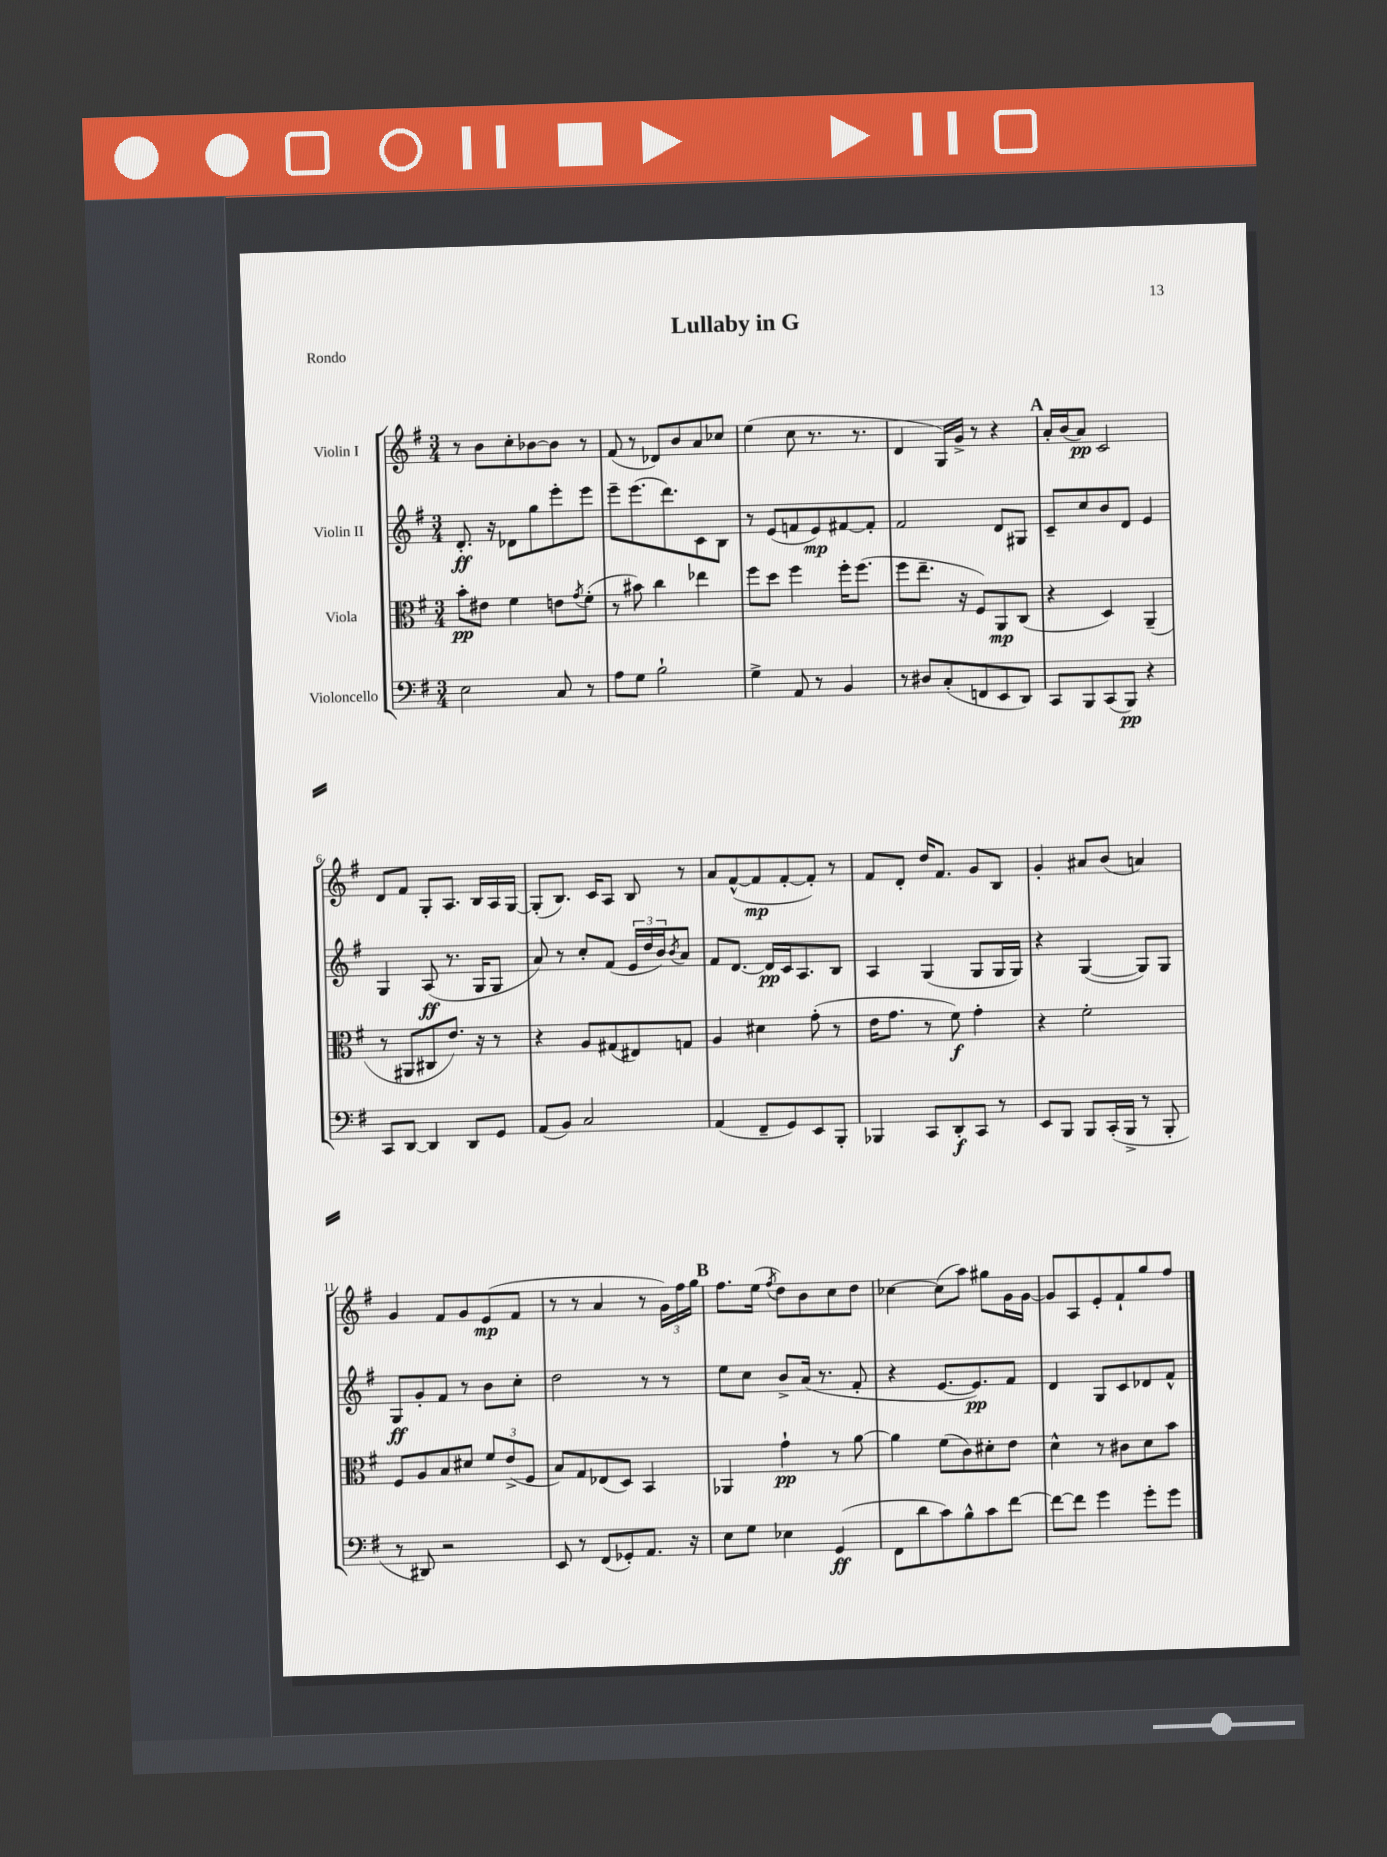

**kern	**dynam	**kern	**dynam	**kern	**dynam	**kern	**dynam
*part4	*part4	*part3	*part3	*part2	*part2	*part1	*part1
*staff4	*staff4	*staff3	*staff3	*staff2	*staff2	*staff1	*staff1
*I"Violoncello	*	*I"Viola	*	*I"Violin II	*	*I"Violin I	*
*clefF4	*	*clefC3	*	*clefG2	*	*clefG2	*
*k[f#]	*	*k[f#]	*	*k[f#]	*	*k[f#]	*
*M3/4	*	*M3/4	*	*M3/4	*	*M3/4	*
=1	=1	=1	=1	=1	=1	=1	=1
2E\	.	8b'\L	pp	8.d'/	ff	8r	.
.	.	8e#X\J	.	.	.	8b\L	.
.	.	.	.	16r	.	.	.
.	.	4f#\	.	8d-X\L	.	8cc'\	.
.	.	.	.	8gg\	.	[8b-X\	.
8C/	.	8en\L	.	8eee'\	.	8b-\J]	.
.	.	8qg/	.	.	.	.	.
8r	.	(8f#'\J	.	8eee\J	.	8r	.
=2	=2	=2	=2	=2	=2	=2	=2
8A\L	.	8r	.	8eee~\L	.	(8f#/	.
8G\J	.	8b#X\)	.	(8.eee\	.	8r	.
2B`\	.	4cc\	.	.	.	8d-X/L)	.
.	.	.	.	8.ddd\)	.	.	.
.	.	.	.	.	.	8b/	.
.	.	4ee-X\	.	8c\	.	8a/	.
.	.	.	.	8B\J	.	8cc-X/J	.
=3	=3	=3	=3	=3	=3	=3	=3
4G^\	.	8ff#\L	.	8r	.	(4ee\	.
.	.	8dd\J	.	(8e/L	.	.	.
8AA/	.	4ff#\	.	8fn/	.	8cc\	.
8r	.	.	.	8e/)	mp	8.r	.
4BB/	.	16ff#'\KL	.	[8f#X/	.	.	.
.	.	(8.ff#\J	.	.	.	8.r	.
.	.	.	.	8f#'/J]	.	.	.
=4	=4	=4	=4	=4	=4	=4	=4
8r	.	8ff#\L	.	2f#/	.	4d/	.
8D#X/L	.	8.ee~\J	.	.	.	.	.
(8C'/	.	.	.	.	.	16G/LL)	.
.	.	16r	.	.	.	16g^/JJ	.
8FFn/	.	8F#/L)	.	.	.	8r	.
8EE/	.	8AA/	mp	8d/L	.	4r	.
8DD/J)	.	(8C/J	.	8G#X/J	.	.	.
!!LO:REH:place=s1:t=A
=5	=5	=5	=5	=5	=5	=5	=5
8CC/L	.	4r	.	8c~/L	.	16a'/LL	.
.	.	.	.	.	.	(16b/J	.
8BBB/	.	.	.	8cc/	.	8a/J)	pp
(8CC/	.	4D/)	.	8b/	.	2c/	.
8BBB/J)	pp	.	.	8d/J	.	.	.
4r	.	(4AA~/	.	4e/	.	.	.
!!LO:LB:g=z
=6	=6	=6	=6	=6	=6	=6	=6
8CC/L	.	8r	.	4G/	.	8d/L	.
[8DD/J	.	8AA#X/L	.	.	.	8f#/J	.
4DD/]	.	8C#X/	.	(8A/	ff	8G'/L	.
.	.	8.e/J)	.	8.r	.	8.A/J	.
8DD/L	.	.	.	.	.	.	.
.	.	16r	.	16G/KL	.	16B/LL	.
8GG/J	.	8r	.	8G/J	.	16A/	.
.	.	.	.	.	.	[16G/JJ	.
=7	=7	=7	=7	=7	=7	=7	=7
(8AA/L	.	4r	.	8a/)	.	(8G'/L]	.
8BB/J)	.	.	.	8r	.	8.B/J)	.
2C/	.	8A/L	.	8cc'/L	.	.	.
.	.	.	.	.	.	16c/KL	.
.	.	(8G#X/	.	(8f#/J	.	8A/J	.
.	.	8E#X/)	.	24e/LL	.	8B/	.
.	.	.	.	24dd/	.	.	.
.	.	.	.	24b/J)	.	.	.
.	.	.	.	8qb/	.	.	.
.	.	8Gn/J	.	8a/J	.	8r	.
=8	=8	=8	=8	=8	=8	=8	=8
(4AA/	.	4A/	.	8f#/L	.	8a/L	.
.	.	.	.	[8.d/J	.	([8f#^^/	.
8FF#~/L	.	4d#X\	.	.	.	8f#/]	mp
.	.	.	.	16d/LL]	pp	.	.
8GG/)	.	.	.	16c/J	.	[8f#'/	.
.	.	.	.	8.A/	.	.	.
8EE/	.	(8g'\	.	.	.	8f#'/J])	.
8BBB'/J	.	8r	.	8B/J	.	8r	.
=9	=9	=9	=9	=9	=9	=9	=9
4BBB-X/	.	16e\KL	.	4A/	.	8f#/L	.
.	.	8.g\J	.	.	.	.	.
.	.	.	.	.	.	8d'/J	.
8CC/L	.	8r	.	(4G/	.	16dd/KL	.
.	.	.	.	.	.	8.f#/J	.
8DD'/	f	8f#\)	f	.	.	.	.
8CC/J	.	4g'\	.	8G/L	.	8g/L	.
8r	.	.	.	16G/L	.	8B/J	.
.	.	.	.	16G/JJ)	.	.	.
=10	=10	=10	=10	=10	=10	=10	=10
8EE/L	.	4r	.	4r	.	4g'/	.
8BBB/J	.	.	.	.	.	.	.
8BBB/L	.	2f#'\	.	([4G/	.	8a#X/L	.
(16CC'/L	.	.	.	.	.	(8b/J	.
16BBB^/JJ	.	.	.	.	.	.	.
8r	.	.	.	8G/L])	.	4an/)	.
8BBB'/	.	.	.	8G/J	.	.	.
!!LO:LB:g=z
=11	=11	=11	=11	=11	=11	=11	=11
8r	.	8F#/L	.	8G/L	ff	4g/	.
8DD#X/)	.	8A/	.	8g'/	.	.	.
2r	.	8B/	.	8f#/J	.	8f#/L	.
.	.	8d#X/J	.	8r	.	8g/	.
.	.	12f#/L	.	8b\L	.	(8e/	mp
.	.	(12e^/	.	.	.	.	.
.	.	.	.	8cc'\J	.	8f#/J	.
.	.	12F#/J	.	.	.	.	.
=12	=12	=12	=12	=12	=12	=12	=12
8EE/	.	8B/L)	.	2dd\	.	8r	.
8r	.	8G/	.	.	.	8r	.
(8FF#/L	.	(8E-X/	.	.	.	4a/	.
8GG-X'/)	.	8D/J)	.	.	.	.	.
8.AA/J	.	4BB/	.	8r	.	8r	.
.	.	.	.	8r	.	24g\LL)	.
.	.	.	.	.	.	24ff#\	.
16r	.	.	.	.	.	.	.
.	.	.	.	.	.	24gg\JJ	.
!!LO:REH:place=s1:t=B
=13	=13	=13	=13	=13	=13	=13	=13
8E\L	.	4AA-X/	.	8ee\L	.	8.ff#\L	.
8G\J	.	.	.	8cc\J	.	.	.
.	.	.	.	.	.	(16ee\Jk	.
.	.	.	.	.	.	8qff#/	.
4E-X\	.	4g`\	pp	8b^/L	.	8dd\L)	.
.	.	.	.	(16a/Jk	.	8b\	.
.	.	.	.	8.r	.	.	.
(4GG/	ff	8r	.	.	.	8cc\	.
.	.	[8a\	.	8f#'/	.	8dd\J	.
=14	=14	=14	=14	=14	=14	=14	=14
8FF#\L	.	4a\]	.	4r	.	[4cc-X\	.
8d\	.	.	.	.	.	.	.
8c\)	.	(8f#\L	.	[8.e/L	.	(8cc-\L]	.
8B^^\	.	8c\)	.	.	.	8aa\J)	.
.	.	.	.	8.e/])	pp	.	.
8c\	.	8d#X'\	.	.	.	8gg#X\L	.
[8f#\J	.	8e\J	.	8f#/J	.	16g\L	.
.	.	.	.	.	.	[16g\JJ	.
=15	=15	=15	=15	=15	=15	=15	=15
8f#\L_	.	4d^^\	.	4d/	.	8g/L]	.
8f#\J]	.	.	.	.	.	8A/	.
4g\	.	8r	.	8G/L	.	8e'/	.
.	.	8c#X\L	.	8c/	.	8f#`/	.
8g'\L	.	8d\	.	8d-X/	.	8gg/	.
8g\J	.	8b\J	.	8f#^^/J	.	8ff#/J	.
==	==	==	==	==	==	==	==
*-	*-	*-	*-	*-	*-	*-	*-
